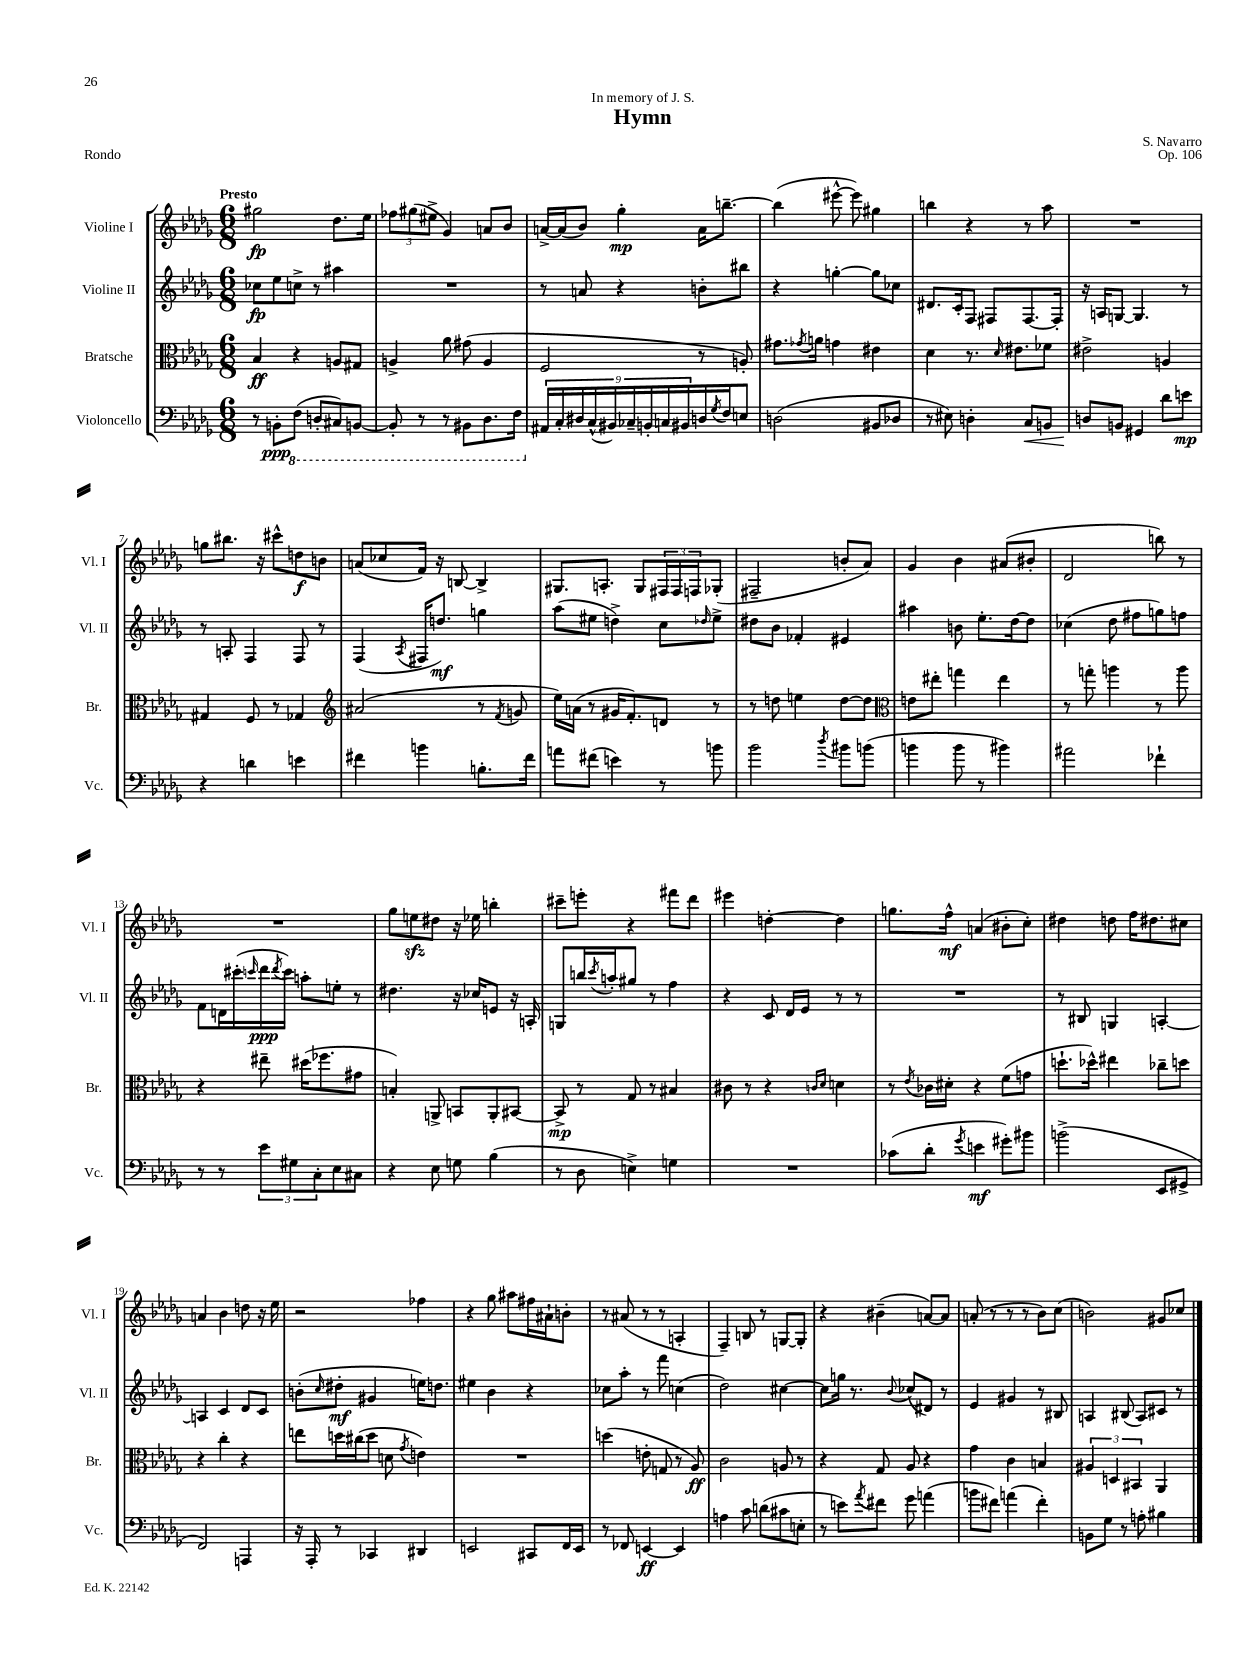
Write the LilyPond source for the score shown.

\header { title = "Hymn" composer = "S. Navarro" dedication = "In memory of J. S." opus = "Op. 106" piece = "Rondo" }
<<
\new StaffGroup <<
\new Staff = "s0" \with { instrumentName = "Violine I" shortInstrumentName = "Vl. I" } {
    \clef treble \key des \major \numericTimeSignature \time 6/8 \tempo "Presto"
    gis''2\fp des''8. ees''16 |
    \tuplet 3/2 { fes''8 gis''8( eis''8-> } ges'4) a'8 bes'8 |
    a'16~-> a'16( bes'8) ges''4-.\mp a'16 b''8.~-- |
    b''4( eis'''8~-^ eis'''8) gis''4 |
    b''4 r4 r8 aes''8 |
    R2. |
    g''8 bis''8. r16 cis'''8-^ d''8\f b'8 |
    a'8( ces''8 f'16) r16 b8~ b4-> |
    gis8. a8.-. gis8 \tuplet 3/2 { fis16 fis16 f16 } ges8-.( |
    fis2-- b'8-. aes'8) |
    ges'4 bes'4 ais'8( bis'8-. |
    des'2 b''8) r8 |
    R2. |
    ges''8 e''8\sfz dis''8 r16 ees''16 b''4-. |
    cis'''8-- e'''8-. r4 fis'''8 des'''8 |
    eis'''4 d''4~-. d''4 |
    g''8. f''16-^\mf a'4( bis'8-. c''8-.) |
    dis''4 d''8 f''16 dis''8. cis''8 |
    a'4 bes'4 d''8 r16 ees''16 |
    r2 fes''4 |
    r4 ges''8 ais''8 fis''16 ais'16-! b'8-. |
    r8 ais'8( r8 r8 a4-. |
    f4--) b8 r8 g8~ g8-. |
    r4 bis'4--( a'8~) a'8 |
    a'8-.( r8 r8 r8 bes'8) c''8( |
    b'2) gis'8 ces''8 \bar "|." |
}
\new Staff = "s1" \with { instrumentName = "Violine II" shortInstrumentName = "Vl. II" } {
    \clef treble \key des \major \numericTimeSignature \time 6/8
    ces''8\fp ees''8 c''8-> r8 ais''4 |
    R2. |
    r8 a'8 r4 b'8-. bis''8 |
    r4 g''4~-. g''8 ces''8 |
    dis'8. c'16-. f8 fis8 fis8.~ fis16-. |
    r16 a16 g8~ g4. r8 |
    r8 a8-. f4 f8 r8 |
    f4( \acciaccatura { aes8 } fis16 d''8.\mf) g''4 |
    aes''8( eis''8 d''4->) c''8 \grace { des''16 } eis''8-> |
    dis''8 bes'8 fes'4-. eis'4 |
    ais''4 b'8 ees''8.-. des''16~ des''8 |
    ces''4( des''8 fis''8 g''8) f''8 |
    f'8 d'16 cis'''16-.( \grace { c'''16 } des'''16\ppp \acciaccatura { des'''8 } c'''16) a''8-. e''8-. r8 |
    dis''4. r16 ces''16 e'8 r16 a16-. |
    g8 b''16 \acciaccatura { c'''8 } a''16-. gis''8 r8 f''4 |
    r4 c'8 des'16 ees'16 r8 r8 |
    R2. |
    r8 bis8 g4 a4~-. |
    a4 c'4 des'8 c'8 |
    b'8-.( \grace { c''16 } dis''8-.\mf gis'4 e''16) d''8. |
    eis''4 bes'4 r4 |
    ces''8 aes''8-. r8 f'''8 c''4( |
    des''2) cis''4~ |
    cis''8 g''16 r8. \appoggiatura { bes'8 } ces''8( dis'8) r8 |
    ees'4 gis'4 r8 bis8 |
    a4 bis8( a8) cis'8 r8 \bar "|." |
}
\new Staff = "s2" \with { instrumentName = "Bratsche" shortInstrumentName = "Br." } {
    \clef alto \key des \major \numericTimeSignature \time 6/8
    bes4\ff r4 a8 gis8 |
    a4-> aes'8 gis'8( a4 |
    f2 r8 a8-.) |
    gis'8. \acciaccatura { ges'8 } a'16 g'4 eis'4 |
    des'4 r8. \grace { des'16 } eis'8. fes'8 |
    eis'2-> a4 |
    gis4 f8 r8 ges4 |
    \clef treble ais'2( r8 \acciaccatura { f'8 } g'8 |
    ees''16) a'16( r8 gis'16 f'8.-.) d'8 r8 |
    r8 d''8 e''4 d''8~ d''8 |
    \clef alto e'8 eis''8-. g''4 eis''4 |
    r8 g''8-. a''4 r8 a''8 |
    r4 eis''8-- dis''16( fes''8. gis'8 |
    b4-.) a,8-> b,8 a,8-. bis,8~ |
    bis,8->\mp r8 ges8 r8 bis4 |
    cis'8 r8 r4 \grace { c'16 des'16 } d'4 |
    r8 \acciaccatura { ees'8 } ces'16 dis'16-. r4 f'8( g'8 |
    d''8.-! des''16-^) eis''4 ces''8-- d''8 |
    r4 c''4-. r4 |
    e''8 d''16 cis''16( d''8 d'8 \acciaccatura { ges'8 } e'4) |
    R2. |
    d''4( e'8-. g8 r8 aes8\ff) |
    c'2 a8 r8 |
    r4 ges8 aes8 r4 |
    ges'4 c'4 b4 |
    \tuplet 3/2 { ais4 d4 bis,4 } aes,4 \bar "|." |
}
\new Staff = "s3" \with { instrumentName = "Violoncello" shortInstrumentName = "Vc." } {
    \clef bass \key des \major \numericTimeSignature \time 6/8
    r8 b,8-.\ppp \ottava #-1 f,8( d,8-. cis,8) b,,8~ |
    b,,8-. r8 r8 bis,,8 des,8. f,16 \ottava #0 |
    \tuplet 9/8 { ais,16 c16-. dis16 c16-^( bis,16) ces16-- b,16-. c16 bis,16 } d16 \acciaccatura { ges8 } f16 e8 |
    d2( bis,8 des8 |
    r8 eis8) d4-. c8\< b,8 |
    d8\! b,8 gis,4 des'8 e'8\mp |
    r4 d'4 e'4 |
    fis'4 b'4 b8.-. fis'16 |
    a'8 fis'8( e'4) r8 b'8 |
    bes'2 \acciaccatura { des''8 } bis'8 b'8( |
    b'4 b'8 r8 bis'4) |
    ais'2 fes'4-! |
    r8 r8 \tuplet 3/2 { ees'8 gis8 c8-. } ees8 cis8 |
    r4 ees8 g8 bes4( |
    r8 des8 e4->) g4 |
    R2. |
    ces'8( des'8-. \acciaccatura { ges'8 } e'4\mf gis'8-.) bis'8 |
    b'2->( ees,8 gis,8-> |
    f,2) a,,4 |
    r16 aes,,16-. r8 ces,4 dis,4 |
    e,2 cis,8 f,16 e,16 |
    r8 fes,8 e,4~\ff e,4 |
    a4 c'8 d'8( cis'8 e8-. |
    r8 e'8) \acciaccatura { aes'8 } fis'8 ges'8 a'4( |
    b'8 fis'8) a'4( fis'4-.) |
    b,8 ges8 r8 a8-. bis4 \bar "|." |
}
>>
>>
